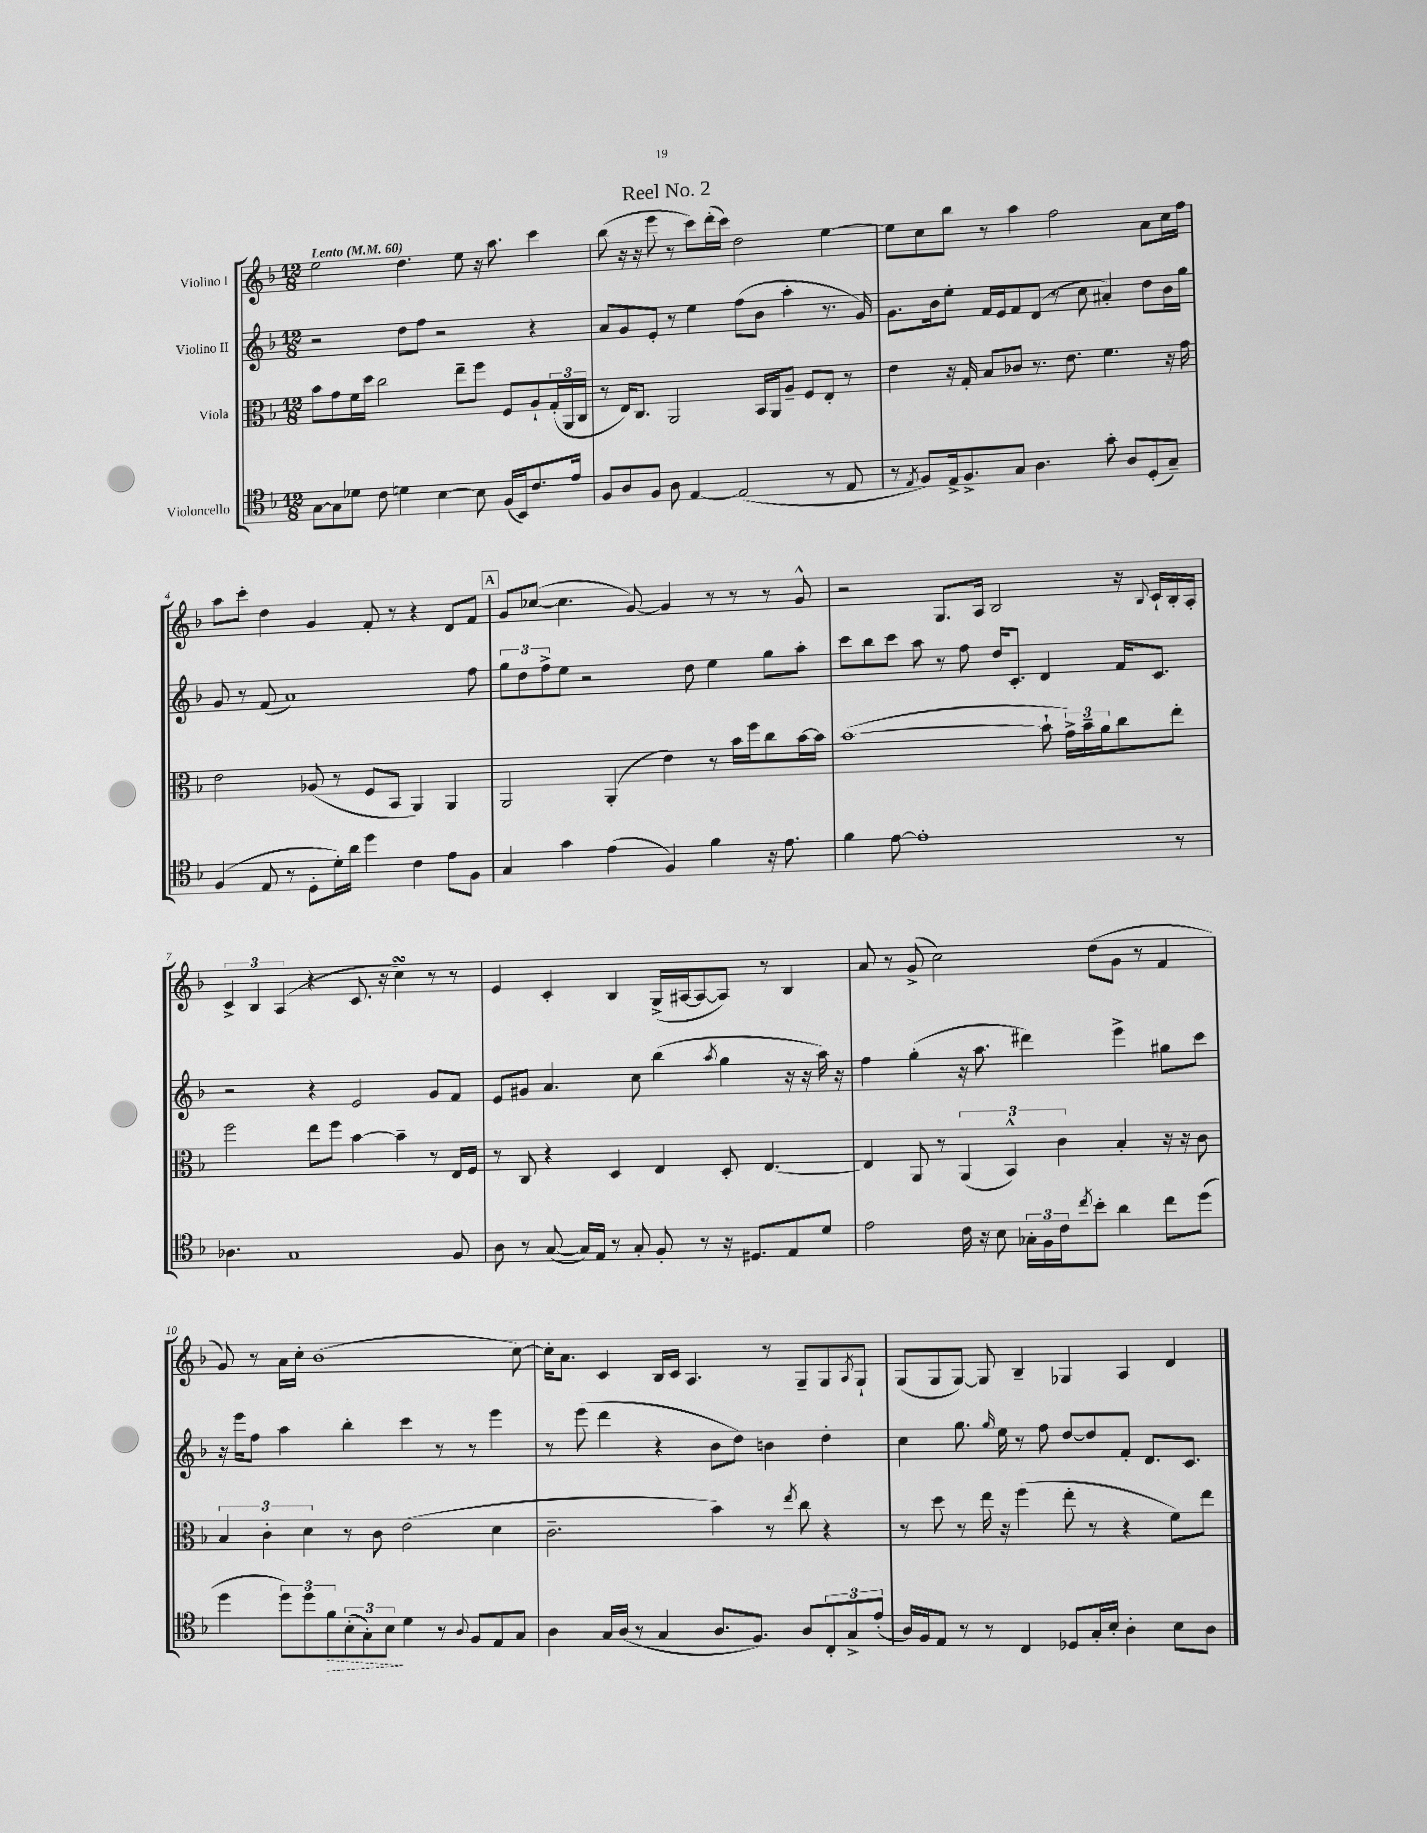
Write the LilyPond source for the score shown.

\header { title = "Reel No. 2" }
<<
\new StaffGroup <<
\new Staff = "s0" \with { instrumentName = "Violino I" } {
    \clef treble \key f \major \numericTimeSignature \time 12/8 \tempo "Lento" 4 = 60
    e''2 d''4. e''8 r16 a''8. c'''4 |
    bes''8( r16 r16 e'''8 r8 c'''8) d'''16-.( c'''16) d''2 e''4~ |
    e''8 c''8 bes''8 r8 a''4 f''2 a'8 c''16 f''16 |
    a''8 c'''8-. d''4 g'4 f'8-. r8 r4 d'8 f'8 |
    \mark \markup { \box "A" } g'8 ces''8~( ces''4. g'8~) g'4 r8 r8 r8 g'8-^ |
    r2 g8. a16 bes2 r16 \appoggiatura { bes8 } c'16-! bes16-. a16-. |
    \tuplet 3/2 { c'4-> bes4 a4( } r4 c'8. r16 c''4\turn) r8 r8 |
    e'4 c'4-. bes4 g16->( ais16~ ais8~ ais8) r8 bes4 |
    a'8 r8 g'8->( c''2) d''8( g'8 r8 f'4 |
    g'8) r8 a'16 c''16-. bes'1( c''8~) |
    c''16-. a'8. c'4 bes16 c'16 a4. r8 g8-- g8 \acciaccatura { a8 } g8-! |
    g8( g8 g8~) g8 bes4-- ges4 a4 d'4 \bar "|." |
}
\new Staff = "s1" \with { instrumentName = "Violino II" } {
    \clef treble \key f \major \numericTimeSignature \time 12/8
    r2 d''8 f''8 r2 r4 |
    a'8 g'8 e'8-. r8 e''4 f''8( bes'8 a''4-. r8. g'16) |
    g'8. bes'16 e''8-. f'16 e'16 f'8 d'8( r8 c''8 ais'4-.) d''8 bes'16 g''16 |
    g'8 r8 f'8( a'1) f''8 |
    \mark \markup { \box "A" } \tuplet 3/2 { g''8 d''8 f''8-> } e''8 r2 d''8 e''4 g''8 a''8-. |
    c'''8 bes''8 c'''8 a''8 r8 f''8 d''16 c'8.-. d'4 f'16 c'8. |
    r2 r4 e'2 g'8 f'8 |
    e'8 gis'8 a'4. c''8 bes''4( \acciaccatura { a''8 } g''4 r16 r16 a''16) r16 |
    f''4 g''4-.( r16 a''8. dis'''4) e'''4-> gis''8 c'''8 |
    r16 e'''16 f''8 a''4 bes''4-. c'''4 r8 r8 e'''4 |
    r8 e'''8( d'''4 r4 bes'8 d''8) b'4 d''4-. |
    c''4 g''8. \grace { g''16 } e''16 r8 f''8 d''8~ d''8 f'8-. d'8. c'8. \bar "|." |
}
\new Staff = "s2" \with { instrumentName = "Viola" } {
    \clef alto \key f \major \numericTimeSignature \time 12/8
    bes'8 g'8 f'16 d''16 c''2 e''8-- f''8 f8 a8-! \tuplet 3/2 { g16-.( a,16 c16 } |
    r8 e16) c8. a,2 bes,16 a,16 a8-- f8 e8-. r8 |
    e'4 r16 g16-. bes8 ces'8 r8. e'8. f'4. r16 g'16 |
    e'2 aes8( r8 f8 bes,8 a,4) a,4 |
    \mark \markup { \box "A" } a,2 a,4-.( e'4) r8 bes'16 f''16 c''8 bes'16~ bes'16 |
    bes'1~( bes'8-! \tuplet 3/2 { g'16->) bes'16-- a'16 } c''8 e''8-. |
    f''2 e''8 f''8 bes'4~ bes'4-- r8 e16 f16 |
    r8 c8 r4 d4 e4 d8-. e4.~ |
    e4 a,8 r8 \tuplet 3/2 { a,4( bes,4-^) c'4 } bes4-. r16 r16 c'8 |
    \tuplet 3/2 { bes4 c'4-. d'4 } r8 c'8 e'2( d'4 |
    c'2.-- bes'4) r8 \acciaccatura { e''8 } c''8 r4 |
    r8 d''8 r8 e''16 r16 f''4( e''8-. r8 r4 f'8) e''8 \bar "|." |
}
\new Staff = "s3" \with { instrumentName = "Violoncello" } {
    \clef tenor \key f \major \numericTimeSignature \time 12/8
    g8~ g8 des'8 c'8 d'4 bes4~ bes8 f16( bes,16) c'8. e'16 |
    f8 a8 f8 a8 e4~ e2( r8 e8 |
    r8 \acciaccatura { e8 } f8) e16-> f8.-> g8 a4. g'8-. a8 d8-.( g8--) |
    f4( e8 r8 d8-. d'16-.) a'16 d''4 c'4 e'8 f8 |
    \mark \markup { \box "A" } g4 g'4 e'4( f4) f'4 r16 e'8. |
    f'4 e'8~ e'1-. r8 |
    aes4. g1 f8 |
    a8 r8 g8~( g16) e16 r8 g8-. f8-. r8 r16 dis8. e8 d'8 |
    e'2 c'16 r16 bes8 \tuplet 3/2 { ges16-. f16 c'16 } \acciaccatura { c''8 } bes'8-. a'4 c''8 d''8( |
    d''4 \tuplet 3/2 { d''8) d''8 \once \override Hairpin.style = #'dashed-line f'8\> } \tuplet 3/2 { bes8-.( g8-.) bes8\! } d'4 r8 \appoggiatura { a8 } f8 e8 g8 |
    a4 g16 a16( r8 g4 a8. f8.) a8 \tuplet 3/2 { c8-. g8-> e'8-.( } |
    a16) f16 e8 r8 r8 c4 des8 g16-. bes16-. a4-. bes8 a8 \bar "|." |
}
>>
>>
